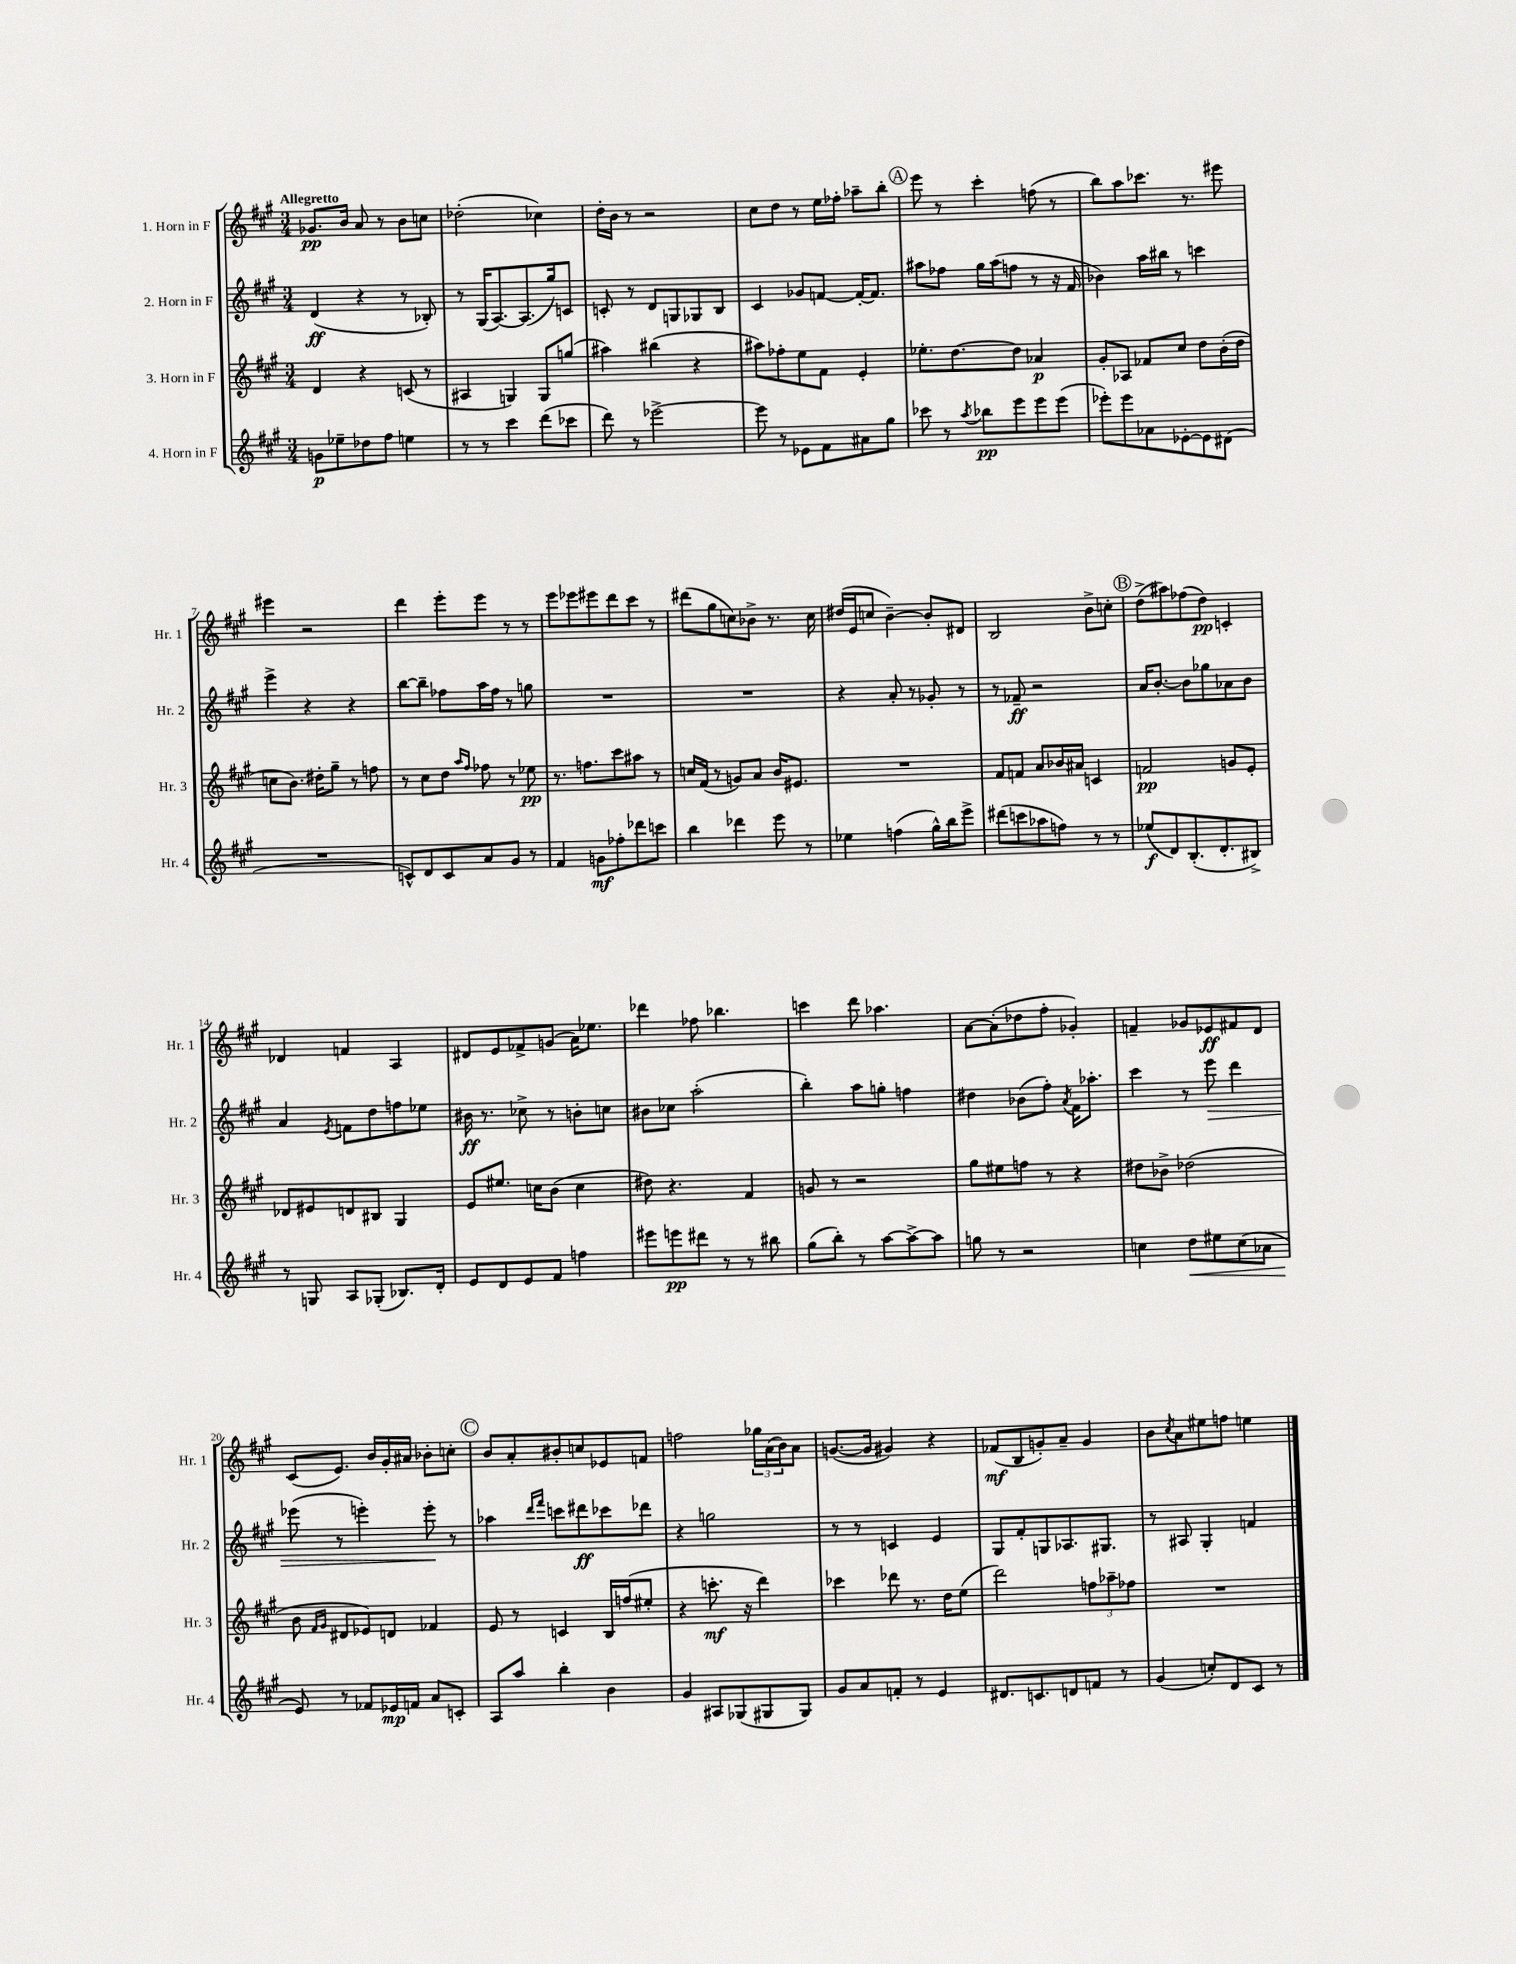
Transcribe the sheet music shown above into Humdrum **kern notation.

**kern	**kern	**kern	**kern
*staff4	*staff3	*staff2	*staff1
*clefG2	*clefG2	*clefG2	*clefG2
*k[f#c#g#]	*k[f#c#g#]	*k[f#c#g#]	*k[f#c#g#]
*M3/4	*M3/4	*M3/4	*M3/4
8g	4d	(4d	8.g-
8ee-~	.	.	.
.	.	.	16b
8dd-	4r	4r	8a
8ff#	.	.	8r
4ee	(8c	8r	8b
.	8r	8B-')	8cc
=	=	=	=
8r	4A#	8r	(2dd-'
8r	.	(16G#	.
.	.	[8.A)	.
4ccc#	4G)	.	.
.	.	(8.A]	.
(8ddd	8G	.	4cc-)
.	.	16gg#)	.
8ccc-	(8gg	8c	.
=	=	=	=
8ddd)	4aa#)	8c'	16dd'
.	.	.	16b
8r	.	8r	8r
[2eee-^	(4bb#	8d	2r
.	.	8G	.
.	4r	8G-	.
.	.	8B	.
=	=	=	=
8eee-]	8aa#)	4c#	8cc#
8r	8ff-'	.	8dd
8e-	8ee	8g-	8r
8f#	8f#	[8f	16ee
.	.	.	16ff-'
8a#	4e'	16f'_	8aa-~
.	.	8.f]	.
8gg#	.	.	8bb'
=	=	=	=
8ccc-	8.ee-'	8aa#	8eee
8r	.	8ff-	8r
.	[8.dd	.	.
8qaa	.	.	.
8bb-	.	16gg#	4ccc#'
.	.	(16aa#	.
8eee	8dd]	8ff	.
8eee	4a-	8r	(8ff
(8eee	.	16r	8r
.	.	16f#	.
=	=	=	=
8eee-')	8g#'	4b-)	8bb)
8eee-	8A-	.	8aa
8a-	8f-	16aa	8.ccc-
.	.	16bb#	.
[8e-'	8cc#	8r	.
.	.	.	8.r
8e-]	8dd	4ccc	.
(8d#	(16b'	.	8eee#
.	16dd	.	.
=	=	=	=
2.r	8cc	4eee^	4eee#
.	8.b)	.	.
.	.	4r	2r
.	16dd#'	.	.
.	8gg#~	.	.
.	8r	4r	.
.	8ff	.	.
=	=	=	=
8c^^)	8r	[8bb	4ddd
8d	8cc#	8bb~]	.
8c	8dd	8ff-	8eee'
.	16qqaa	.	.
.	16qqff#	.	.
8a	8ff-	16aa	8eee
.	.	16ff-	.
8g#	8r	8r	8r
8r	8ee-	8gg	8r
=	=	=	=
4f#	8.r	2.r	8eee
.	.	.	8eee-
.	8.ff	.	.
8g	.	.	8eee#
8ff-'	8ccc#	.	8ddd
8ddd-	8aa#	.	8ccc#
8ccc	8r	.	8r
=	=	=	=
4bb	16cc	2.r	(8ddd#
.	(16f#	.	.
.	8r	.	8gg#
4ddd-	8g)	.	8cc)
.	8a	.	8b-^
8eee	16b	.	8.r
.	8.e#	.	.
8r	.	.	.
.	.	.	16cc
=	=	=	=
4ee-	2.r	4r	(16dd#
.	.	.	16e
.	.	.	8cc
(4ff	.	8a'	[4b~)
.	.	8r	.
16gg#^^)	.	8g-'	8b']
16bb	.	.	.
8eee^	.	8r	8d#
=	=	=	=
(8ddd#	8f#	8r	2B
8ccc	8f	8f-~	.
8aa-	8a	2r	.
8ff)	16b-	.	.
.	16a#	.	.
8r	4c	.	8b^
8r	.	.	8cc'
=	=	=	=
(8ee-	2f	16a	(8dd^
.	.	[8.b'	.
8d)	.	.	8aa#)
(8.B'	.	8b]	(8ff-
.	.	8gg-	8dd)
8.d'	.	.	.
.	8g	8a-	4c'
8B#^)	8e'	8b	.
=	=	=	=
8r	8d-	4a	4d-
8G	8e#	.	.
.	.	8qe	.
8A	8d	8f	4f
(8G-'	8B#	8dd	.
8.B-)	4G#	8ff	4A
.	.	8ee-	.
16d'	.	.	.
=	=	=	=
8e	8e	16b#	8d#
.	.	8.r	.
8d	8.ee#	.	8e
8e	.	8cc-^	8f-^
.	16cc	.	.
8f#	(8b	8r	(8g
4ff	4cc	8b'	16a)
.	.	.	8.ee-
.	.	8cc	.
=	=	=	=
8eee#	8dd#)	8b#	4ddd-
8eee	4.r	8cc-	.
8ddd#	.	(2aa'	8ff-
8r	.	.	4.bb-
8r	4f#	.	.
8bb#	.	.	.
=	=	=	=
(8gg#	8g	4bb')	4ccc
8bb')	8r	.	.
8r	2r	8aa	8ddd
[8aa	.	8gg'	4.aa-
8aa^_	.	4ff	.
8aa]	.	.	.
=	=	=	=
8gg	8gg#	4dd#	[8a
8r	8ee#	.	(8a']
2r	8ff	(8b-	8dd-
.	8r	8ff#')	8ff#'
.	.	8qa	.
.	4r	16f#	4g-')
.	.	8.aa-'	.
=	=	=	=
4cc	8dd#	4ccc#	4f~
.	8b-^	.	.
8dd	(2dd-	8r	8g-
8ee#	.	8eee	8e-
(8cc	.	4ddd	8f#
8a-	.	.	8d
=	=	=	=
8e)	8b	(8eee-	(8c#
.	16qqf#	.	.
.	16qqg#	.	.
8r	8d#	8r	8.e)
8f-	8e-)	4eee')	.
.	.	.	16b
16e-	8d	.	16g#'
16f	.	.	16a#
8a	4f-	8eee'	8b-'
8c'	.	8r	8cc'
=	=	=	=
8A	8e	4aa-	8b
8aa	8r	.	8a'
.	.	16qqddd	.
.	.	16qqfff#	.
4bb'	4c	8ccc	8b#'
.	.	8ddd#	8cc
4b	16B	8ccc-	8e-
.	(16ff	.	.
.	8ee#'	8ddd-	8f
=	=	=	=
4g#	4r	4r	2ff
8A#	8.ccc'	2gg	.
(8G-	.	.	.
.	16r	.	.
8G#	4ddd)	.	24gg-
.	.	.	(24a
.	.	.	24b)
8G#)	.	.	8a
=	=	=	=
8g#	4ccc-	8r	([8.g
8a	.	8r	.
.	.	.	16g]
8f'	8ddd-	4c	4g#)
8r	8.r	.	.
4e	.	4e	4r
.	16dd	.	.
.	(8ee	.	.
=	=	=	=
8.d#	2ddd)	8G#	(8f-
.	.	8f#'	8B
8.c	.	.	.
.	.	8G	8g')
8d	.	8.A-	8a~
8f	12ff	.	4g
.	.	8.G#	.
.	12aa-~	.	.
8r	.	.	.
.	12ff-	.	.
=	=	=	=
(4g#	2.r	8r	8b
.	.	.	8qcc#
.	.	8A#	8a
8cc')	.	4G#'	8ee#
8d	.	.	8ff
8c#	.	4f	4ee
8r	.	.	.
==	==	==	==
*-	*-	*-	*-
